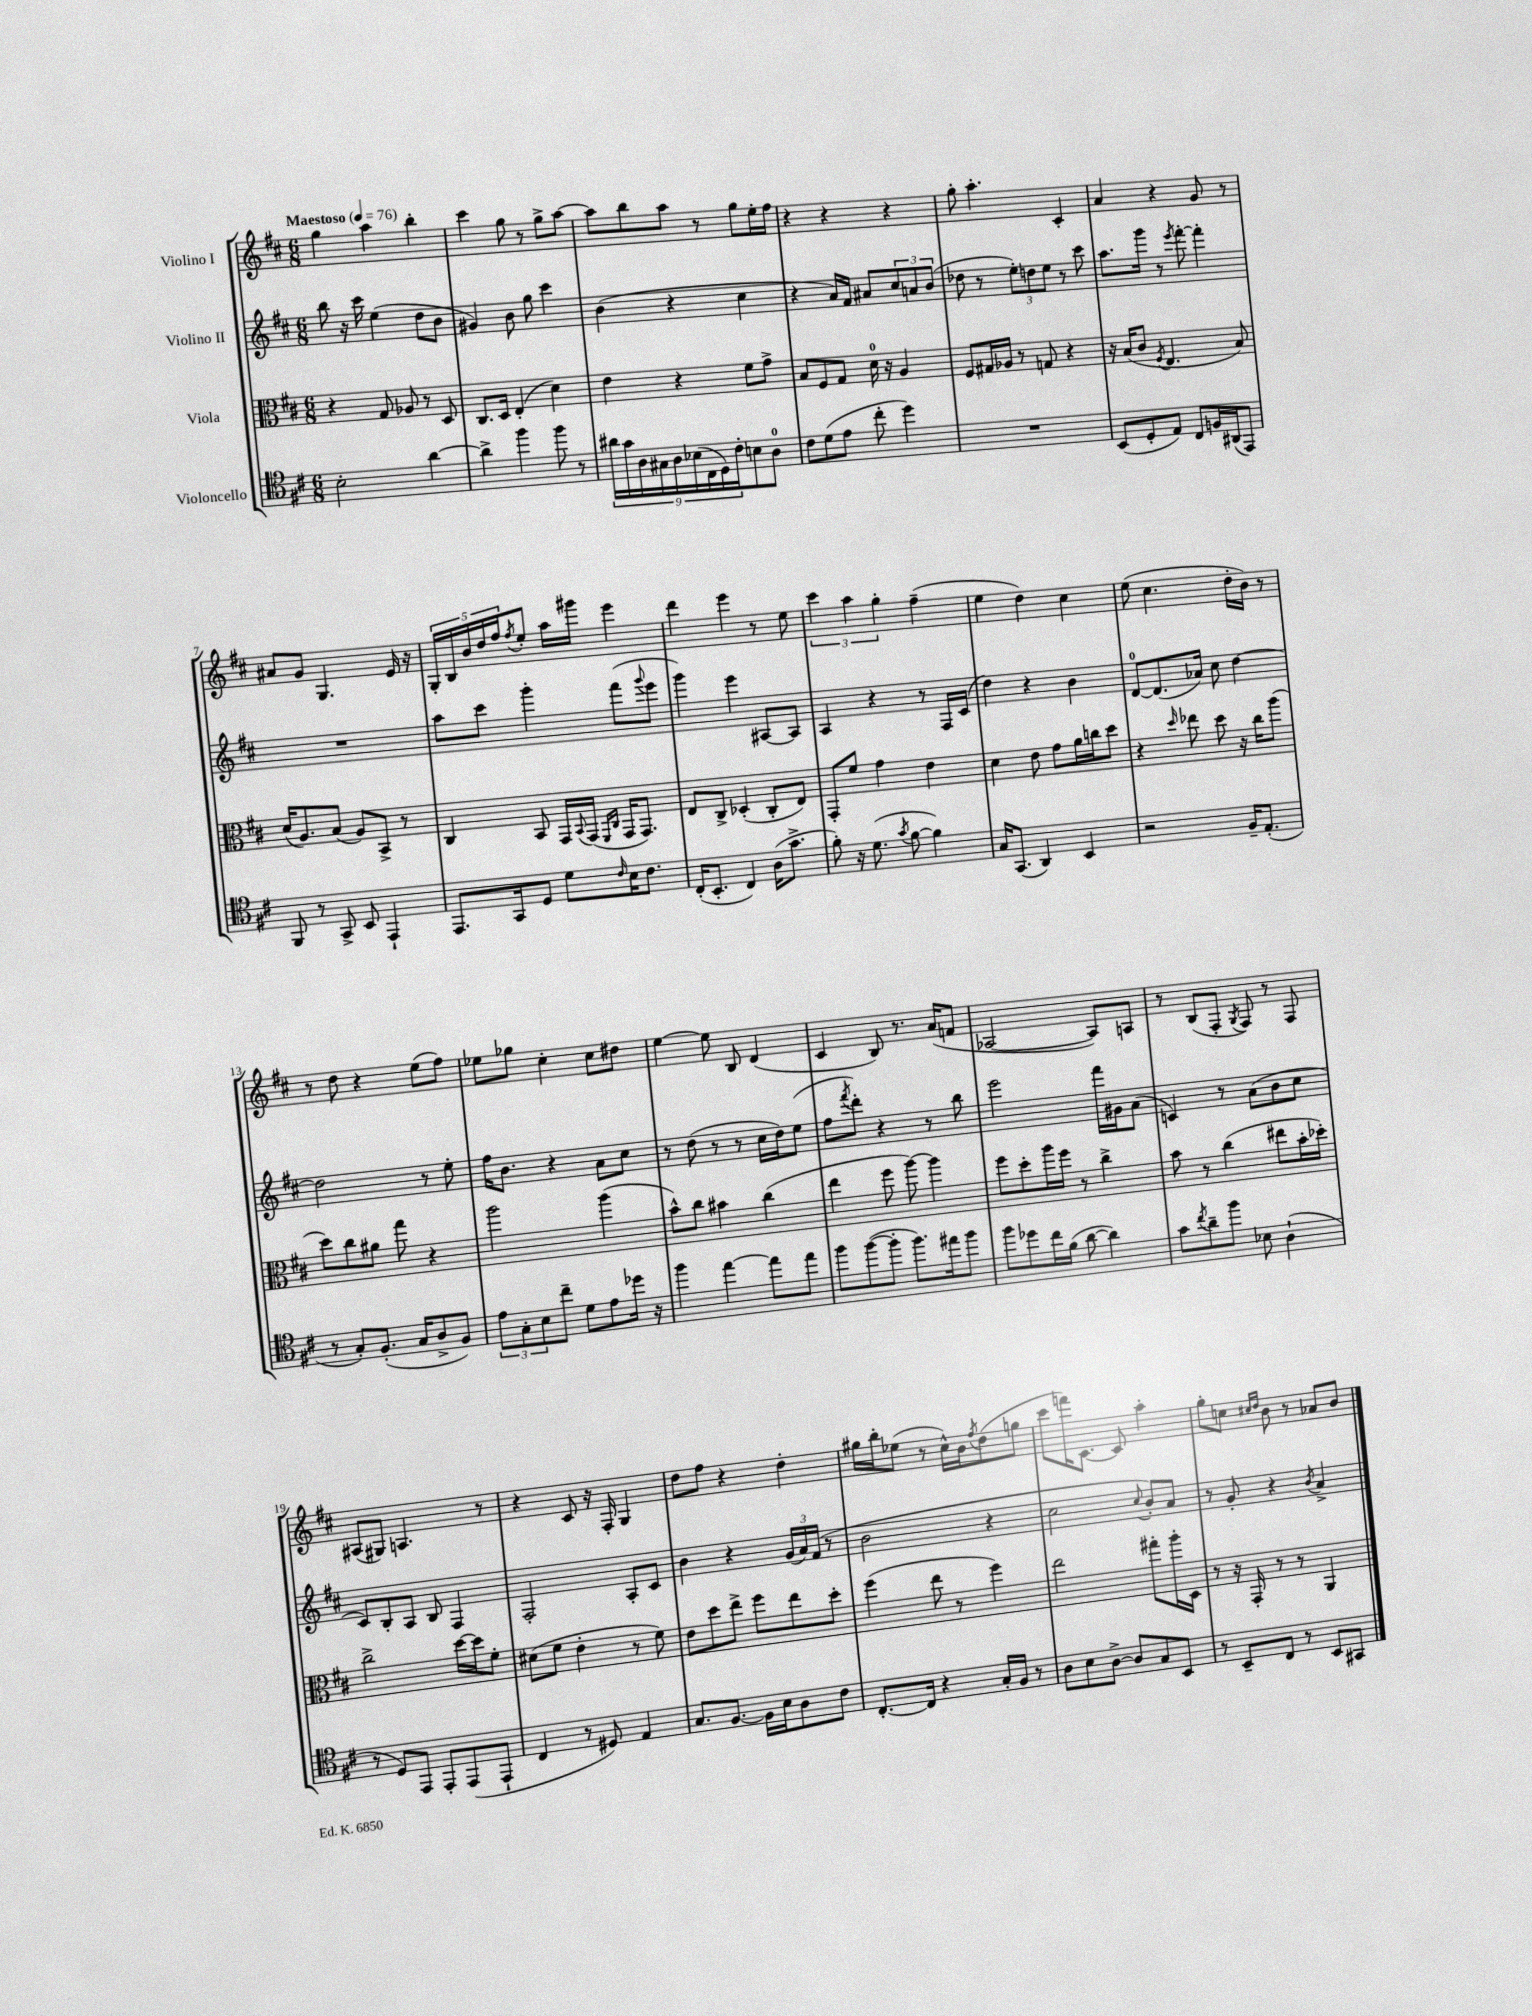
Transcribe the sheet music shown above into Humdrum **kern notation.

**kern	**kern	**kern	**kern
*part4	*part3	*part2	*part1
*staff4	*staff3	*staff2	*staff1
*I"Violoncello	*I"Viola	*I"Violino II	*I"Violino I
*clefC4	*clefC3	*clefG2	*clefG2
*k[f#c#]	*k[f#c#]	*k[f#c#]	*k[f#c#]
*M6/8	*M6/8	*M6/8	*M6/8
*MM76	*MM76	*MM76	*MM76
=1	=1	=1	=1
!	!	!	!LO:TX:a:B:t=Maestoso
2B'\	4r	8bb\	4gg\
.	.	16r	.
.	.	16ccc#\	.
.	8G/	(4ee\	4aa\
.	8A-X/	.	.
[4a\	8r	8dd\L	4bb'\
.	8D/	8b\J	.
=2	=2	=2	=2
4a^\]	8.C#/L	4g#X/)	4ccc#\
.	16D/Jk	.	.
4ff#\	(4E'/	8b\	8gg\
.	.	8gg\	8r
8ff#\	4d\)	4ccc#\	8gg^\L
8r	.	.	[8aa\J
=3	=3	=3	=3
18a#X\LL	4e\	(4b\	8aa\L]
18g\	.	.	.
18A\	.	.	.
.	.	.	8bb\
18G#X\	.	.	.
18A\	.	.	.
.	4r	4r	8aa\J
(18B-X\	.	.	.
18C#\	.	.	.
.	.	.	8r
18D\)	.	.	.
18c#'\J	.	.	.
8Bn\	8f#\L	4cc#\	8gg\L
8A\J	8g^\J	.	16ee'\L
.	.	.	16ff#\JJ
=4	=4	=4	=4
8c#\L	8B/L	4r	4r
(8d\	8F#/	.	.
8e\J	8G/J	16a/LL)	4r
.	.	16f#/JJ	.
8cc#'\	16d\	8a#X/L	.
.	16r	.	.
4dd\)	4A/	12cc#/	4r
.	.	12an/	.
.	.	(12b/J	.
=5	=5	=5	=5
2.r	8F#/L	8dd-X\	8gg'\
.	16G#X/L	8r	4.aa'\
.	16A-X/JJ	.	.
.	8r	12ee'\L)	.
.	.	12ddn\	.
.	8Gn/	.	.
.	.	12ee\J	.
.	4r	8r	4c#'/
.	.	8ccc#\	.
=6	=6	=6	=6
(8BB/L	16r	8.aa\L	4a/
.	(16B/KL	.	.
8D'/	8c#/J	.	.
.	.	16ggg\Jk	.
.	8qF#/	.	.
8E/J)	4.E/	8r	4r
.	.	8qeee/	.
8C#/L	.	[8fff#'\	.
16Fn/L	.	4fff#'\]	8g/
(16AA#X/J	.	.	.
8EE/J)	8B/)	.	8r
!!LO:LB:g=z
=7	=7	=7	=7
8FF#/	(16d/KL	2.r	8a#X/L
.	8.A/)	.	.
8r	.	.	8g/J
8GG^/	(8B/J	.	4.G/
8BB/	8A/L)	.	.
4EE`/	8BB^/J	.	.
.	8r	.	16e/
.	.	.	16r
=8	=8	=8	=8
8.EE/L	4C#/	8aa\L	20G'/LL
.	.	.	20B/
.	.	.	20b/
.	.	8ccc#\J	.
.	.	.	20dd/
16GG/k	.	.	.
.	.	.	20ff#/J
.	.	.	8qff#/
8D/J	8BB/	4ggg'\	8ee'/J
8d\L	16GG/LL	.	16aa\LL
.	8qqBB/	.	.
.	(16GG/JJ	.	16ggg#X\JJ
.	16qqFF#/LL	.	.
16qqc#/	16qqC#/JJ	.	.
16B\K	16GG/KL	(8fff#\L	4eee\
8.c#\J	8.GG/J)	.	.
.	.	8qqggg/	.
.	.	8eee\J	.
=9	=9	=9	=9
(16C#'/KL	8E/L	4ggg\)	4ddd\
8.BB'/J	.	.	.
.	8C#^/J	.	.
4C#/)	(4D-X'/	4eee\	4eee\
(16A\KL	8C#'/L	[8A#X/L	8r
8.g^\J	.	.	.
.	8E/J)	8A#/J]	8ee\
=10	=10	=10	=10
8f#'\)	8GG'/L	4A/	6ccc#\
16r	8f#/J	.	.
.	.	.	6aa\
(8.d\	.	.	.
.	4g\	4r	.
.	.	.	6gg'\
8qg/	.	.	.
[8f#\	.	.	.
4f#\])	4e\	8r	(4ff#~\
.	.	16F#/LL	.
.	.	(16c#/JJ	.
=11	=11	=11	=11
16G/KL	4d\	4dd\)	4ee\
(8.GG/J	.	.	.
4AA/)	8e\	4r	4dd\)
.	8g\L	.	.
4BB/	16a\L	4b\	4cc#\
.	16ccn\J	.	.
.	8dd\J	.	.
=12	=12	=12	=12
2r	4r	[8d/L	(8ee\
.	.	(8.d/]	4.cc#\
.	16qqdd/	.	.
.	8ee-X\	.	.
.	.	16a-X/Jk)	.
.	8dd\	8cc#\	.
16F#~/KL	16r	[4dd\	16dd'\LL
(8.E'/J	16cc#\KL	.	16b\JJ)
.	(8aa\J	.	8r
!!LO:LB:g=z
=13	=13	=13	=13
8r	8dd\L)	2dd\]	8r
8G'/L)	8cc#\	.	8dd\
(8.F#'/J	8a#X\J	.	4r
.	8gg\	.	.
16G/KL	.	.	.
8A^/	4r	8r	(8ee\L
8F#/J)	.	8ee'\	8ff#\J)
=14	=14	=14	=14
12e\L	2aa\	16ff#\KL	8ee-X\L
.	.	8.b\J	.
12G'\	.	.	.
.	.	.	8gg-X\J
12B\	.	.	.
8cc#~\J	.	4r	4cc#'\
8d\L	.	.	.
8e\	(4aa\	8a\L	8cc#\L
16dd-X\Jk	.	8cc#\J	8dd#X\J
16r	.	.	.
=15	=15	=15	=15
4ff#\	8b^^\L)	8r	[4ee\
.	8cc#\J	(8dd\	.
[4ee\	4b#X\	8r	8ee\]
.	.	8r	8B/
8ee\L]	(4cc#\	16cc#\LL	(4d/
.	.	16dd\J)	.
8ee\J	.	(8ee\J	.
=16	=16	=16	=16
8ff#\L	4ee\	8ff#\L	4c#/
.	.	8qfff#/	.
([8ff#\	.	8ddd'\J)	.
8ff#'\J]	8ff#\	4r	8B/)
8.ff#\L)	[8aa\)	.	8.r
.	4aa\]	8r	.
16ee#X\k	.	.	(16a/KL
8ff#\J	.	8bb\	8fn/J
=17	=17	=17	=17
8ff#\L	8ff#\L	2eee\	[2A-X/
8dd-X\	8dd'\	.	.
16cc#\L	16aa\L	.	.
(16f#\JJ	16ff#\JJ	.	.
[8a\	8r	.	.
4a\])	4cc#^\	16fff#\LL	8A-/L])
.	.	16g#X\J	.
.	.	(8a\J	8An/J
=18	=18	=18	=18
8g\L	8b\	4cn/)	8r
8qcc#/	.	.	.
8a~\	8r	.	(8B/L
8ff#\J	(4cc#\	8r	8F#'/J
.	.	.	8qG/
8B-X\	.	(8a\L	8F#/)
(4A`\	8ee#X\L	8b\	8r
.	16b'\L	8cc#\J	8F#/
.	16dd-X'\JJ)	.	.
!!LO:LB:g=z
=19	=19	=19	=19
8r	2cc#^\	8c#/L)	(8A#X/L
8D/L)	.	8B'/	8G#X/J)
8EE/J	.	8A/J	4.An/
8EE'/L	.	8B/	.
(8EE/	[16dd\LL	4F#/	.
.	16dd\J]	.	.
8EE`/J	8f#'\J	.	8r
=20	=20	=20	=20
4C#/	(8d#X\L	2F#'/	4r
.	8f#\J	.	.
8r	4e'\	.	8c#/
8D#X/)	.	.	16r
.	.	.	16F#'/
4E/	8r	8A'/L	4G/
.	8f#\)	8c#/J	.
=21	=21	=21	=21
8.G/L	8e\L	4b\	8dd\L
.	8dd\	.	8ff#\J
[8.F#/J	.	.	.
.	8ee^\J	4r	4r
16F#\LL]	8ff#\L	.	.
16B\J	.	.	.
8A\	8ee\	(24g/LL	4dd'\
.	.	24a/)	.
.	.	(24f#/JJ	.
8c#\J	8dd'\J	8r	.
=22	=22	=22	=22
[8.C#'/L	(4ff#\	2b\	16gg#X\LL
.	.	.	16bb'\J
.	.	.	(8ee-X\J
16C#/Jk]	.	.	.
4r	8ee\	.	8r
.	8r	.	16cc#^^\LL)
.	.	.	16b\J
.	.	.	8qff#/
16G'/LL	4ff#\)	4r	(8dd\
16F#/JJ	.	.	.
8r	.	.	8ggn\J
=23	=23	=23	=23
8A\L	2ee\	2cc#\	8ccc#\L
8B\	.	.	16fffn\K)
.	.	.	[8.c#\J
[8A^\J	.	.	.
8A/L]	.	.	8c#/]
.	.	8qqcc#/	.
8G/	8gg#X'\L	8b'/L)	4aa'\
8BB/J	16aa'\L	8a/J	.
.	16D\JJ	.	.
=24	=24	=24	=24
8r	8r	8r	8gg'\L
8BB~/L	16r	8g'/	8ccn\J
.	16GG'/	.	.
.	.	.	16qqcc#X/LL
.	.	.	16qqdd/JJ
8C#/J	8r	4r	8b\
8r	8r	.	8r
.	.	8qb/	.
8BB/L	4AA/	4a^/	8a-X/L
8GG#X/J	.	.	8b/J
==	==	==	==
*-	*-	*-	*-
